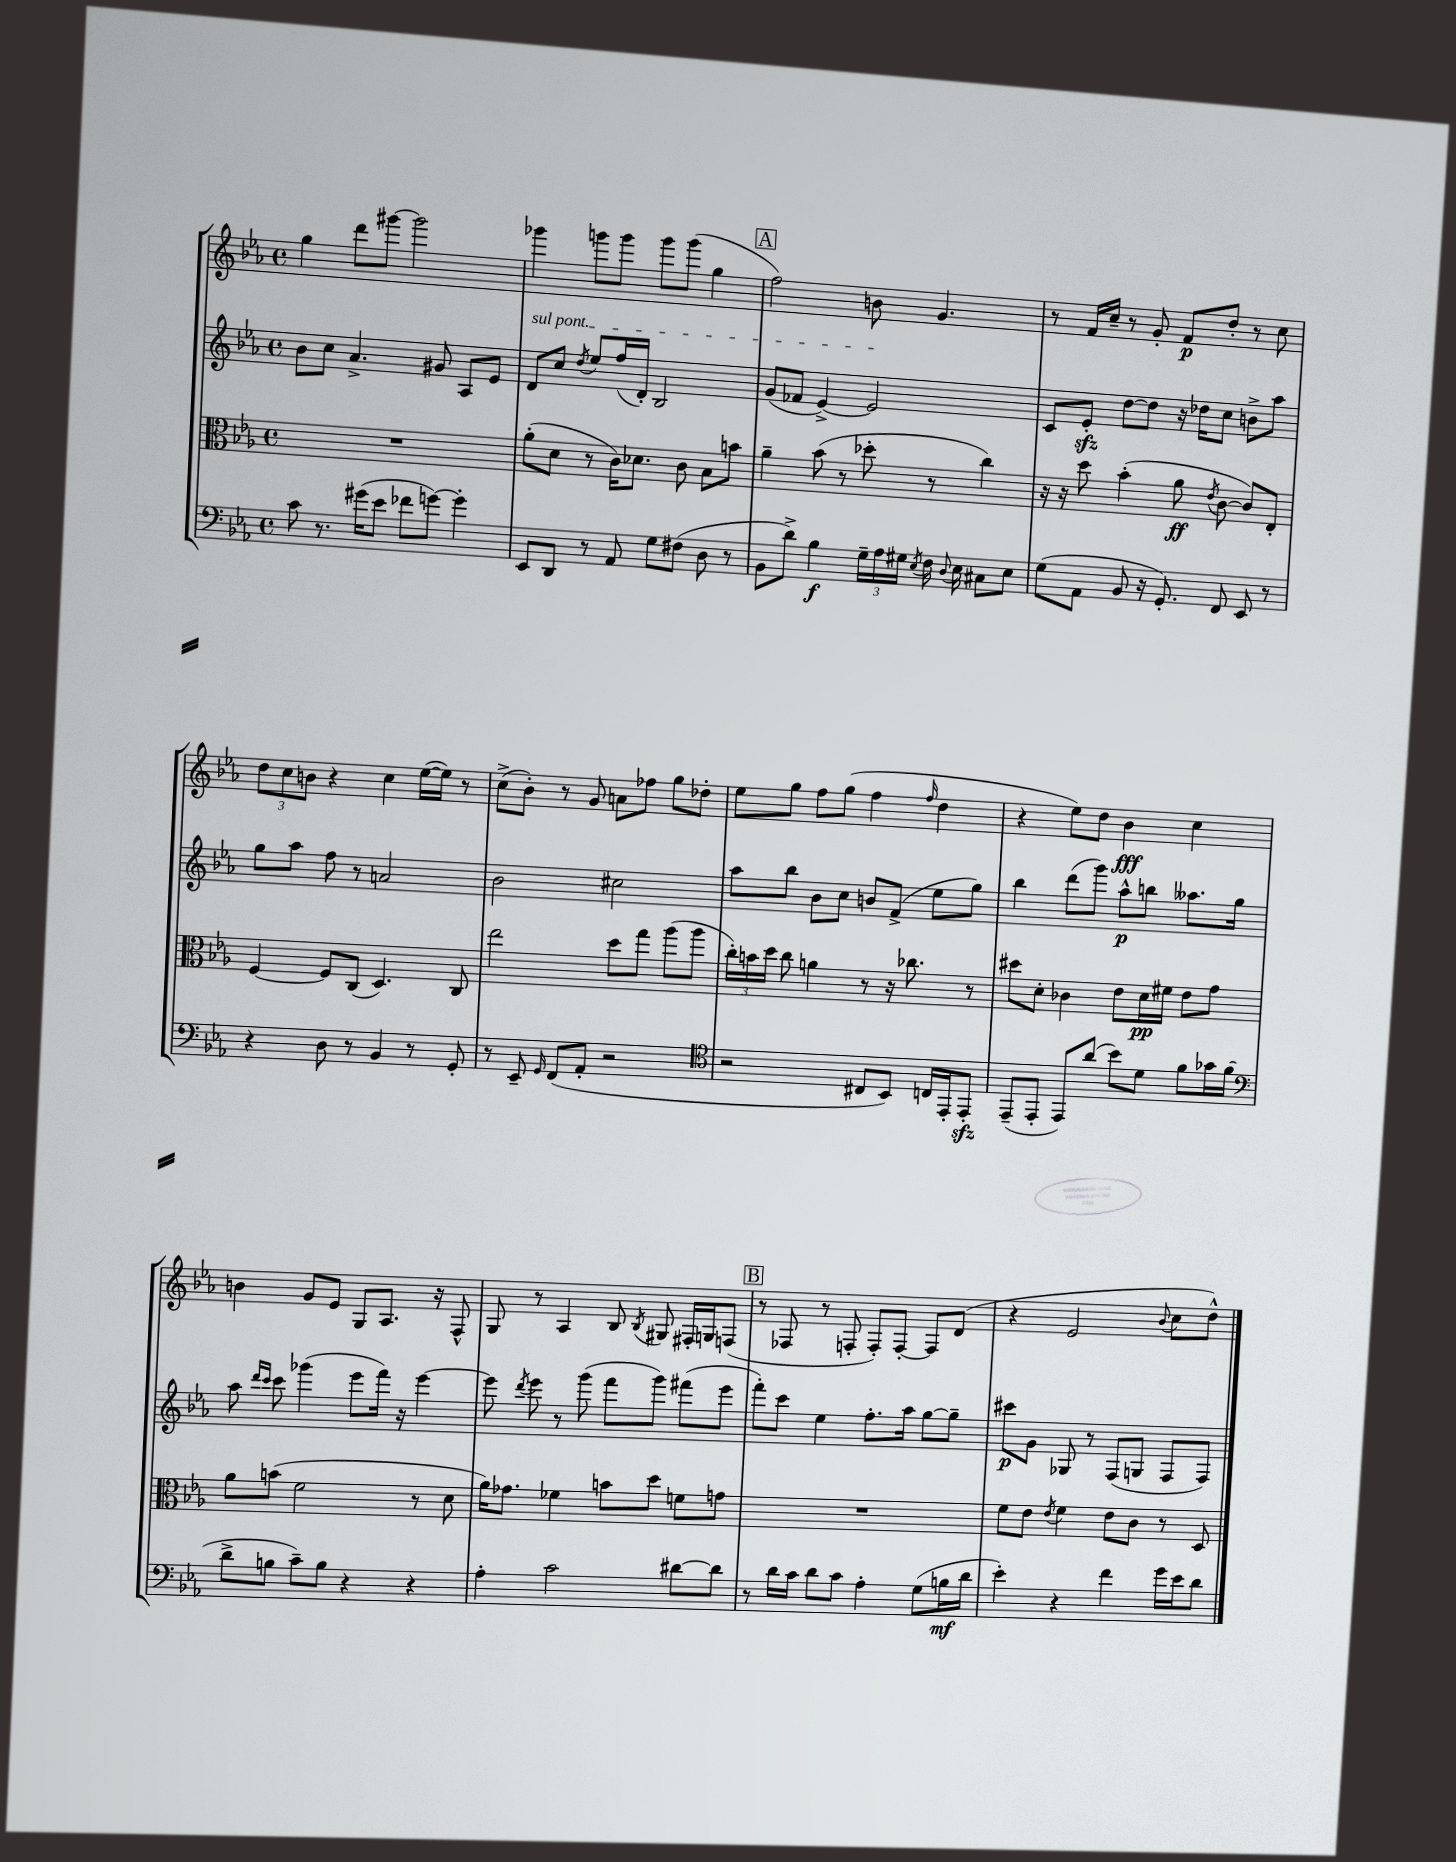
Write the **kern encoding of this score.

**kern	**kern	**kern	**kern
*staff4	*staff3	*staff2	*staff1
*clefF4	*clefC3	*clefG2	*clefG2
*k[b-e-a-]	*k[b-e-a-]	*k[b-e-a-]	*k[b-e-a-]
*M4/4	*M4/4	*M4/4	*M4/4
*met(c)	*met(c)	*met(c)	*met(c)
8c\	1r	8b-\L	4gg\
8.r	.	8cc\J	.
.	.	4.a-^/	8ddd\L
(16g#\LK	.	.	.
8e-\J	.	.	[8ggg#\J
8f-\L	.	.	2ggg#\]
[8g\J)	.	8g#/	.
4g'\]	.	8A-/L	.
.	.	8e-/J	.
=	=	=	=
8EE-/L	(8a-'\L	8d/L	4ggg-\
8DD/J	8d\J	8cc/J	.
.	.	8qdd/	.
8r	8r	8ee-/L	8ggg\L
8AA-/	16c\LK)	(16ff/L	8ggg\J
.	8.d-\J	16d'/JJ)	.
8G\L	.	2B-/	8ggg\L
(8F#\J	8c\	.	(8ggg\J
8D\	8B-\L	.	4gg\
8r	8b\J	.	.
=	=	=	=
8BB-\L	4a-~\	(8g/L	2ff\)
8d^\J)	.	8f-/J	.
4B-\	(8b-\	[4e-^/)	.
.	8r	.	.
24G~\LL	8dd-'\	2e-/]	8b\
24A-\	.	.	.
24G#\JJ	.	.	.
8qE-/	.	.	.
16F\	8r	.	4.g/
8qqD/	.	.	.
16E-\	.	.	.
8C#\L	4cc\)	.	.
8E-\J	.	.	.
=	=	=	=
(8G\L	16r	8c/L	8r
.	16r	.	.
8AA-\J	8dd\	8e-'/J	16f/LL
.	.	.	16cc~/JJ
8BB-/	(4b-'\	[8dd\L	8r
16r	.	8dd\]J	8g'/
8.GG'/)	.	.	.
.	8a-\	16r	8f/L
.	.	16dd-\LK	.
.	8qe-/	.	.
8FF/	[8c\	8cc\J	8dd'/J
8EE-/	8c/]L)	8b^\L	8r
8r	8E-'/J	8aa-\J	8cc\
=	=	=	=
4r	[4F/	8gg\L	12dd\L
.	.	.	12cc\
.	.	8aa-\J	.
.	.	.	12b\J
8D\	8F/]L	8ff\	4r
8r	(8C/J	8r	.
4BB-/	4.D/)	2a/	4cc\
8r	.	.	([16ee-\LL
.	.	.	16ee-\]JJ)
8GG'/	8C/	.	8r
=	=	=	=
8r	2ee-\	2b-\	(8cc^\L
8EE-~/	.	.	8b-'\J)
16qqGG/	.	.	.
(8FF/L	.	.	8r
8AA-'/J	.	.	8g/
2r	8dd\L	2cc#\	8a\L
.	8gg\J	.	8ff-\J
.	(8aa-\L	.	8gg\L
.	8aa-\J	.	8dd-'\J
=	=	=	=
*clefC4	*	*	*
2r	24cc'\LL)	8aa-\L	8ee-\L
.	24b\	.	.
.	24dd\JJ	.	.
.	8cc\	8bb-\J	8gg\J
.	4a\	8b-\L	8ff\L
.	.	8cc\J	(8gg\J
8C#/L	8r	8b/L	4ff\
8BB-/J)	16r	(8f^/J	.
.	8.cc-\	.	.
.	.	.	16qqff/
16C/LL	.	8ee-\L	4dd\
16EE-'/J	.	.	.
8EE-'/J	8r	8gg\J)	.
=	=	=	=
(8EE-~/L	8dd#\L	4bb-\	4r
8EE-'/J	8d'\J	.	.
8EE-/L)	4c-\	(8ddd\L	8ee-\L)
(8a-/J	.	8ggg\J)	8dd\J
8b-\L)	8e-\L	8aa-^^\L	4b-\
8d\J	16d\L	8bb\J	.
.	16f#\JJ	.	.
8f\L	8e-\L	8.aa--\L	4cc\
16g-\L	8g\J	.	.
(16f\JJ	.	16gg\Jk	.
=	=	=	=
*clefF4	*	*	*
8d^\L	8a-\L	8aa-\	4b\
.	.	16qqddd/LL	.
.	.	16qqccc/JJ	.
8B\J	(8b\J	8ccc\	.
8c~\L)	2f\	(4ggg-\	8g/L
8B\J	.	.	8e-/J
4r	.	8eee-\L	8G/L
.	.	16fff\Jk)	8.A-/J
.	.	16r	.
4r	8r	[4eee-\	.
.	.	.	16r
.	8d\	.	8F^^/
=	=	=	=
4A-'\	16a-\LK)	8eee-\]	8G/
.	8.g-\J	.	.
.	.	8qddd/	.
.	.	8eee-\	8r
2c\	4f-\	8r	4A-/
.	.	(8ggg\	.
.	8b\L	8fff\L	8B-/
.	.	.	8qB-/
.	8dd\J	8ggg\J)	8G#/
[8d#\L	8f\L	(8fff#\L	16F#'/LL
.	.	.	16G/J
8d#\]J	8g\J	8eee-\J	(8F/J
=	=	=	=
8r	1r	8fff'\L)	8r
16d\LL	.	8ccc\J	8F-/
16c\JJ	.	.	.
8d\L	.	4ee-\	8r
8c\J	.	.	8F'/
4A-'\	.	8.ff'\L	8F'/L)
.	.	.	[8F'/J
.	.	16aa-\Jk	.
(8G\L	.	[8gg\L	8F/]L
16B\L	.	8gg~\]J	(8d/J
16d\JJ	.	.	.
=	=	=	=
4e-'\)	8f\L	8ccc#\L	4r
.	8e-\J	8g\J	.
.	8qe-/	.	.
4r	4f\	8G-/	2e-/
.	.	8r	.
4f\	8e-\L	(8F/L	.
.	8c\J	8G/J	.
.	.	.	8qqb-/
16g\LL	8r	8F/L	8cc\L
16e-\J	.	.	.
8d\J	8D/	8F/J)	8dd^^\J)
==	==	==	==
*-	*-	*-	*-
